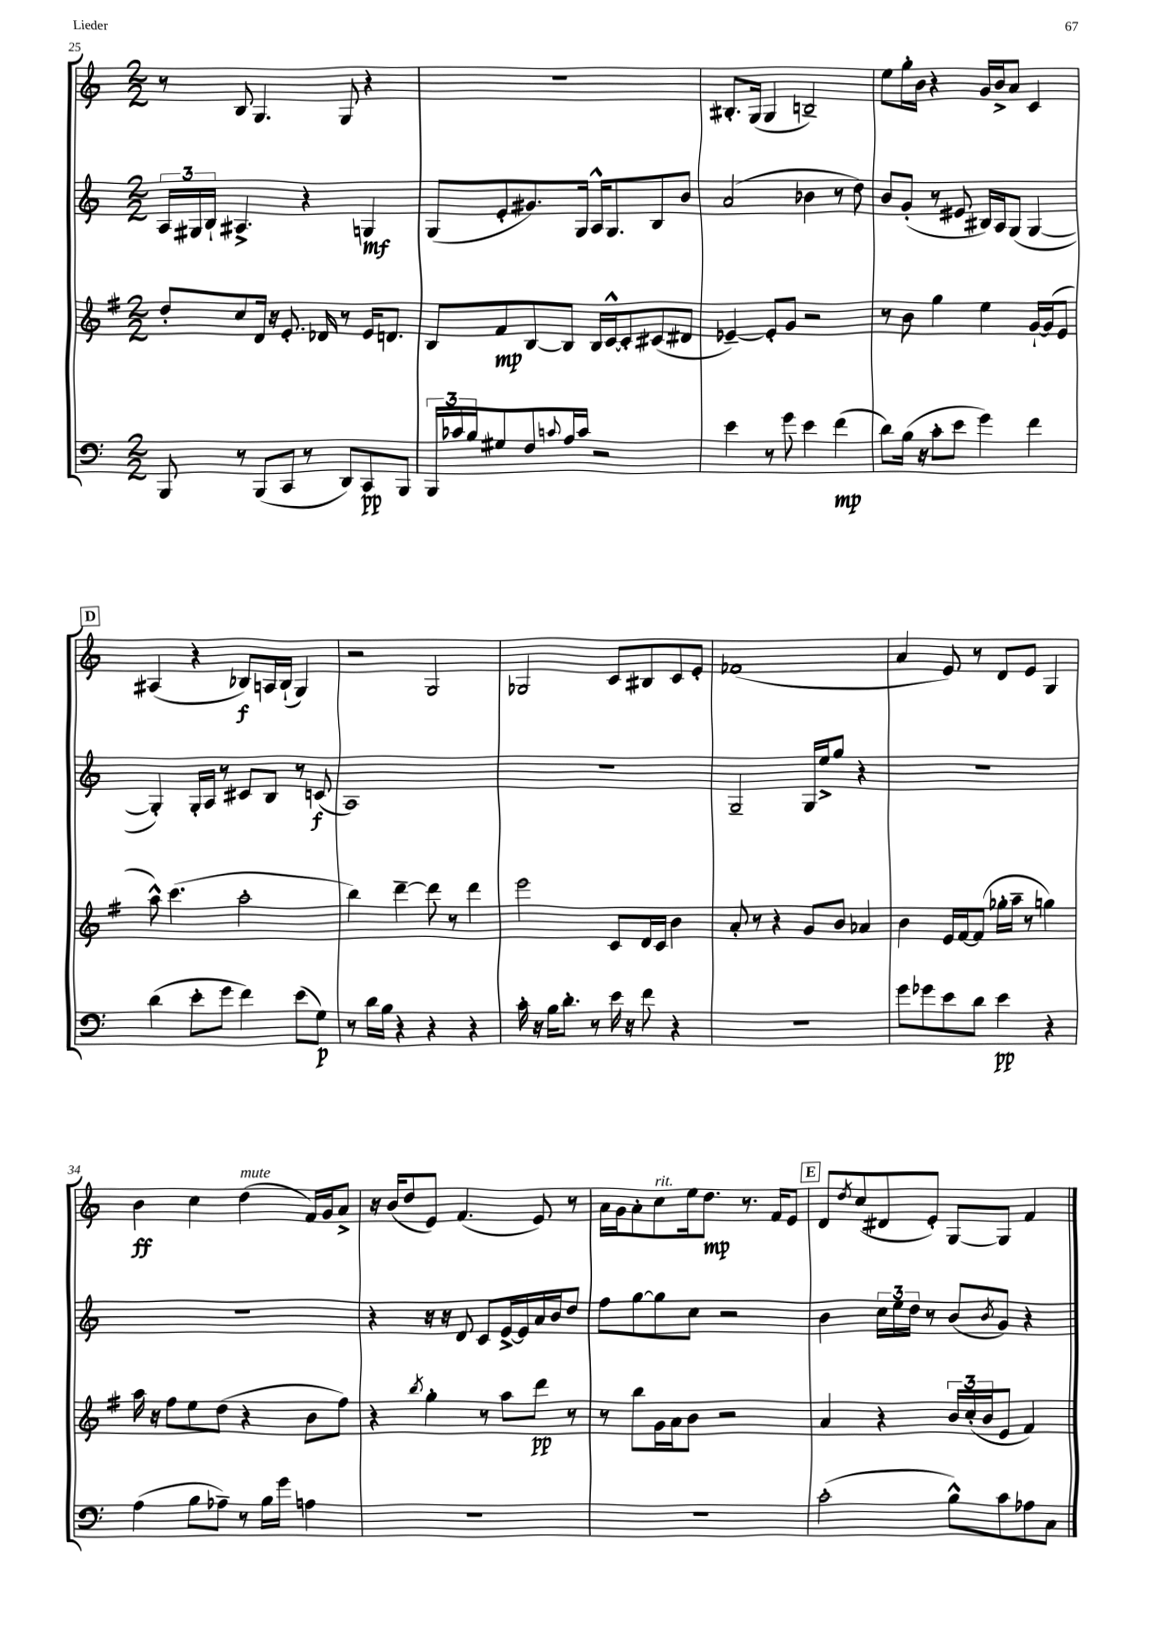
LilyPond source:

<<
\new StaffGroup <<
\new Staff = "s0" {
    \clef treble \key c \major \numericTimeSignature \time 2/2
    r8 b8 g4. g8 r4 |
    r1 |
    bis8.-. g16( g4 b2--) |
    e''8 g''16-. b'16 r4 g'16 b'16-> a'8 c'4 |
    \mark \markup { \box "D" } ais4( r4 bes8\f) a16 bes16-!( g4) |
    r2 g2 |
    ges2 c'8 bis8 c'8 e'8-. |
    fes'1( |
    a'4 e'8) r8 d'8 e'8 g4 |
    b'4\ff c''4 d''4^\markup { \italic "mute" }( f'16) g'16 a'8-> |
    r16 b'16( d''8 e'8) f'4.( e'8) r8 |
    a'16 g'16 a'8-. c''8^\markup { \italic "rit." } e''16 d''8.\mp r8. f'16 e'8 |
    \mark \markup { \box "E" } d'8 \acciaccatura { d''8 } c''8( dis'8 e'8-.) g8~ g8 f'4 \bar "|." |
}
\new Staff = "s1" {
    \clef treble \key c \major \numericTimeSignature \time 2/2
    \tuplet 3/2 { a16 gis16 b16-! } ais4.-> r4 g4\mf |
    g8( e'8-. gis'8.) g16 a16-^ g8. b8 b'8 |
    a'2( bes'4 r8 d''8) |
    b'8 g'8-.( r8 eis'8 bis16) a16 g8( g4~ |
    \mark \markup { \box "D" } g4-.) g16-. a16 r8 cis'8 b8 r8 c'8\f( |
    a1) |
    R1 |
    g2-- g16 e''16-> g''8 r4 |
    r1 |
    R1 |
    r4 r16 r16 d'8 c'8 e'16~-> e'16 a'16 b'16 d''8 |
    f''8 g''8~ g''8 c''8 r2 |
    \mark \markup { \box "E" } b'4 \tuplet 3/2 { c''16 e''16 d''16 } r8 b'8( \acciaccatura { b'8 } g'8) r4 \bar "|." |
}
\new Staff = "s2" {
    \clef treble \key g \major \numericTimeSignature \time 2/2
    d''8-. c''8 d'16 r16 e'8.-. des'16 r8 e'16 d'8. |
    b8 fis'8\mp b8~ b8 b16 c'16~-^ c'8-. cis'8( dis'8 |
    ees'4~--) ees'8-. g'8 r2 |
    r8 b'8 g''4 e''4 g'16~-! g'16( e'8 |
    \mark \markup { \box "D" } a''8-^) c'''4.( a''2-. |
    b''4) d'''4~-- d'''8 r8 d'''4 |
    e'''2 c'8 d'16 c'16 b'4 |
    a'8-. r8 r4 g'8 b'8 aes'4 |
    b'4 e'16 fis'16~ fis'8( ges''16-. a''16-- r8 g''4) |
    a''16 r16 fis''8 e''8 d''8( r4 b'8 fis''8) |
    r4 \acciaccatura { b''8 } g''4-. r8 a''8 d'''8\pp r8 |
    r8 b''8 g'16 a'16 b'8 r2 |
    \mark \markup { \box "E" } a'4 r4 \tuplet 3/2 { b'16 c''16-.( b'16 } e'8 fis'4) \bar "|." |
}
\new Staff = "s3" {
    \clef bass \key c \major \numericTimeSignature \time 2/2
    b,,8 r8 b,,8( c,8 r8 d,8) c,8\pp b,,8 |
    \tuplet 3/2 { b,,16 ces'16 b16 } gis8 f8 \appoggiatura { c'8 } a16 c'16 r2 |
    e'4 r8 g'8 e'4 f'4\mp( |
    d'8) b16( r16 c'8-. e'8 g'4) f'4 |
    \mark \markup { \box "D" } d'4( e'8-. g'8 f'4) e'8( g8\p) |
    r8 d'16 b16 r4 r4 r4 |
    c'16-. r16 b16 d'8.-. r8 e'16 r16 f'8 r4 |
    R1 |
    g'8 ges'8 e'8 d'8 e'4\pp r4 |
    a4( b8 aes8--) r8 b16 g'16 a4 |
    R1 |
    R1 |
    \mark \markup { \box "E" } c'2-.( b8-^) c'8 aes8 c8 \bar "|." |
}
>>
>>
\layout { \context { \Score currentBarNumber = #25 } }
